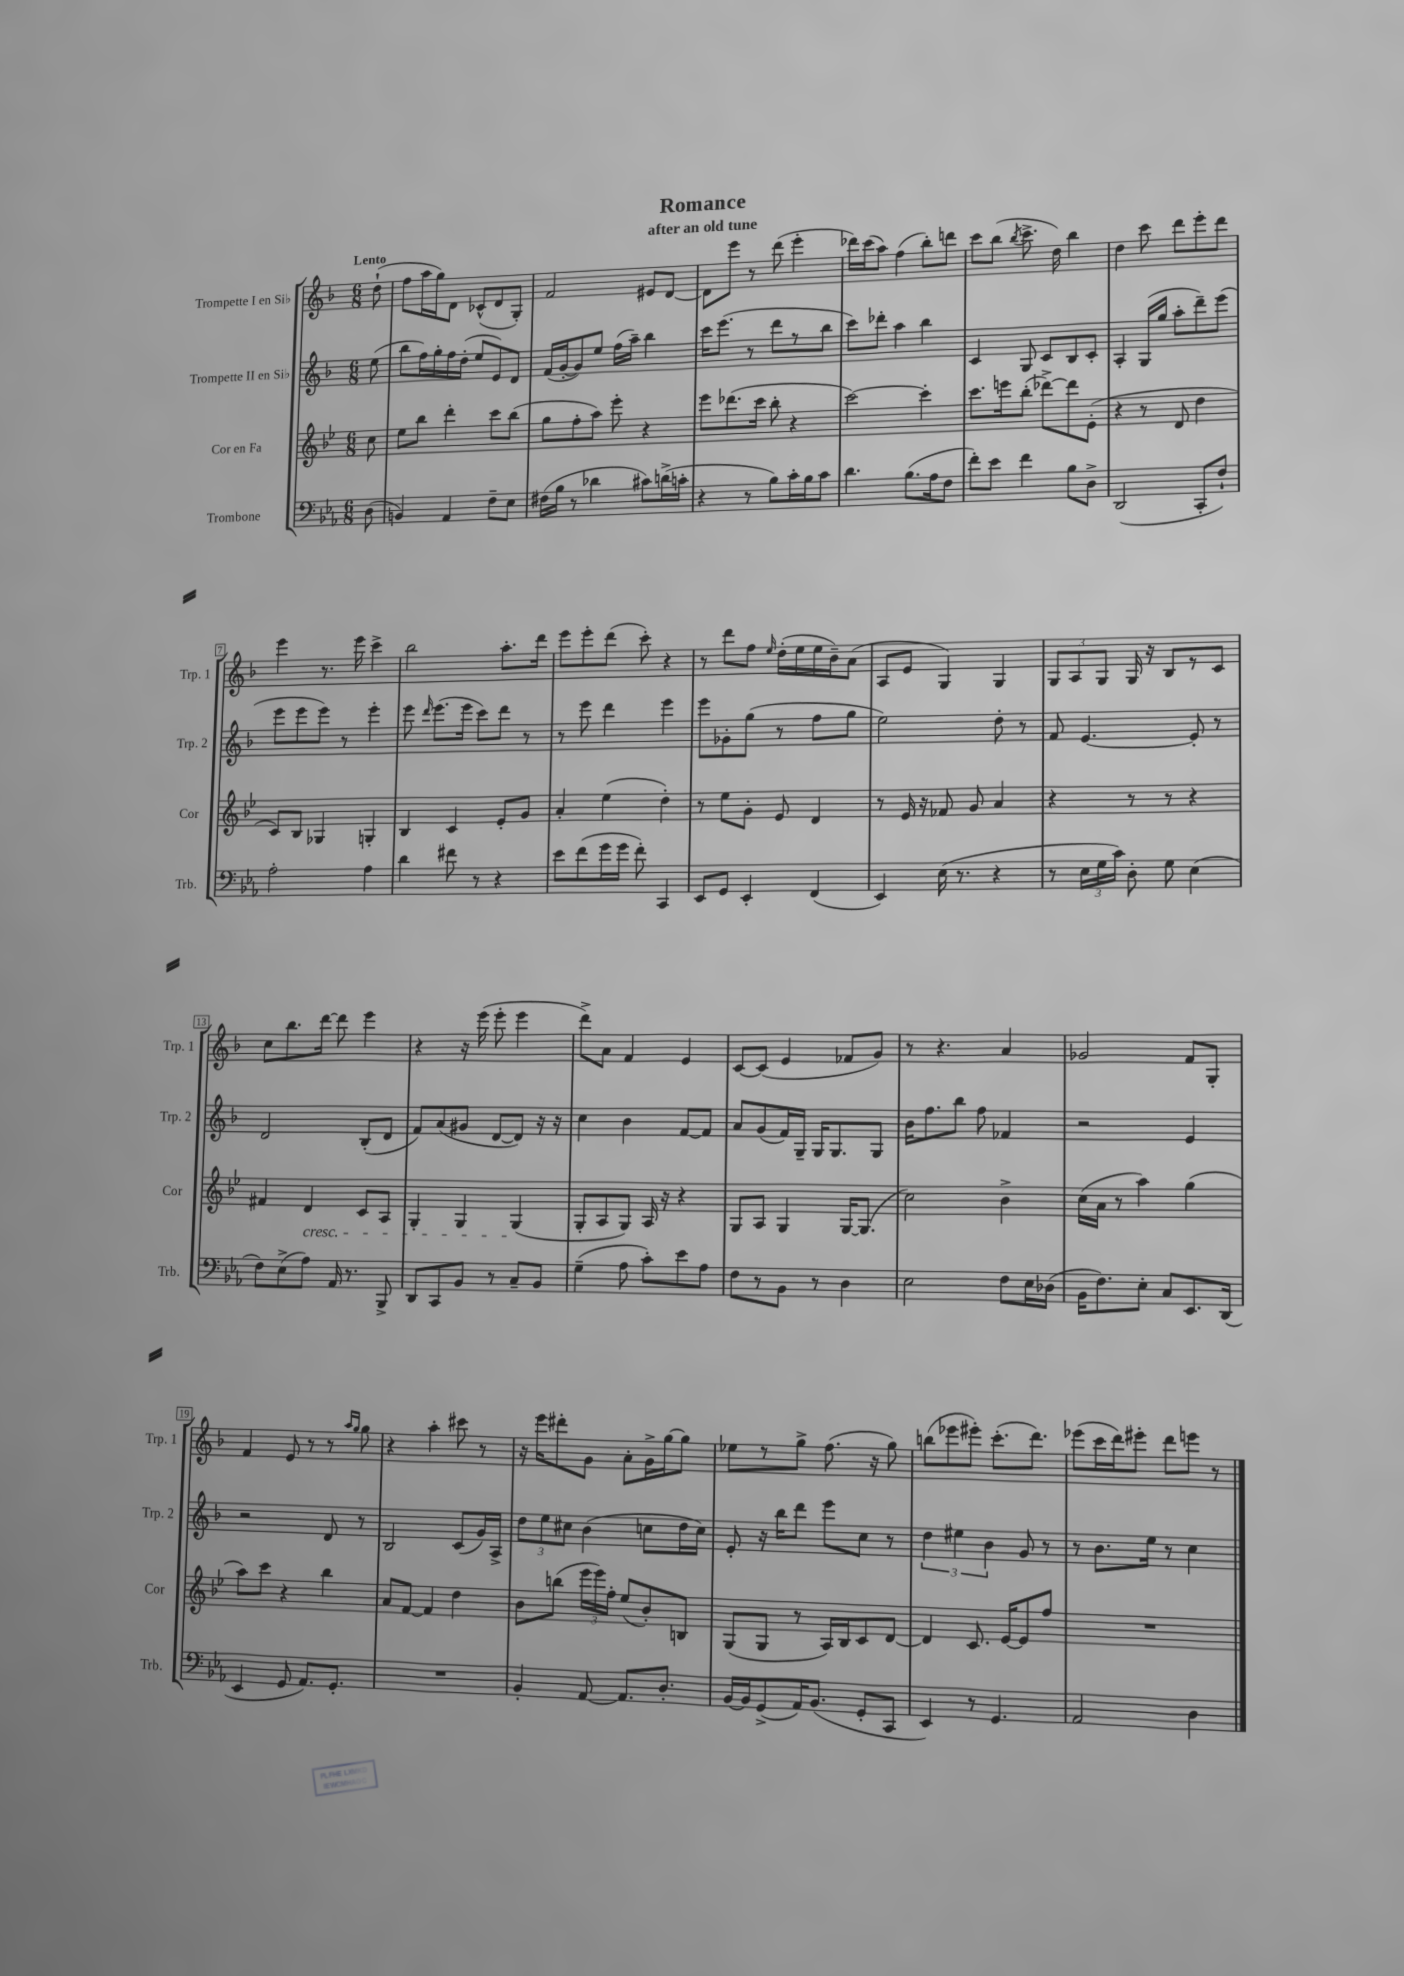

**kern	**kern	**kern	**kern
*staff4	*staff3	*staff2	*staff1
*clefF4	*clefG2	*clefG2	*clefG2
*k[b-e-a-]	*k[b-e-]	*k[b-]	*k[b-]
*M6/8	*M6/8	*M6/8	*M6/8
(8D	8cc	(8ee	(8dd`
=	=	=	=
4BB)	8ee-	8bb-	8ff
.	8bb-	16ff)	16aa
.	.	16gg'	16gg)
4AA-	4ddd'	16ff	8d
.	.	(16dd'	.
.	.	8ee	(8c-^^
8F~	8ccc	8e)	8d
8E-	(8bb-	8d	8G')
=	=	=	=
(16F#	8gg	(16f	2f
16B-	.	[16g'	.
8r	8ff'	8g])	.
4d-	8aa)	8ee	.
.	8eee-'	(16ff	.
.	.	16aa~)	.
8c#)	4r	4bb-	8e#
(16d^	.	.	[8d
16c'	.	.	.
=	=	=	=
4r	8eee-	16ccc	8d]
.	.	(8.eee	.
.	(8.ddd-	.	8eee
8r	.	8r	8r
.	16ccc	.	.
8B-)	8bb-'	8ddd	(8ddd
16c'	4r	8r	4eee'
16B-	.	.	.
8c	.	8bb-	.
=	=	=	=
4.d	[2ccc)	8ccc)	16ddd-)
.	.	.	(16ccc
.	.	8ddd-'	8aa)
.	.	4aa	(4ff
(8.B-	.	.	.
.	4ccc']	4bb-	8bb-')
16A-	.	.	.
8F	.	.	8ddd
=	=	=	=
8f')	8.ccc	4c	8ccc
8e-	.	.	(8bb-
.	16eee	.	.
.	.	.	8qbb-
4f	(8bb-'	8G	8.ccc^
.	[8ddd-^)	8c	.
.	.	.	16dd)
8B-	8ddd-]	8B-	4bb-
8D^	(8e-'	8c'	.
=	=	=	=
(2DD	4r	4A'	4dd
.	8r	(16G	8ccc
.	.	16gg	.
.	8d	8aa'	8ddd
8CC'	4dd	8ddd~)	8eee'
8F`)	.	(8eee	8ddd
=	=	=	=
2A-'	8c)	8eee	4eee
.	8B-	8eee	.
.	4G-	8eee)	8.r
.	.	8r	.
.	.	.	16eee
4A-	4G'	4eee'	4ccc^
=	=	=	=
4d	4B-	8eee	2bb-
.	.	16qqddd	.
.	.	(8.eee	.
8f#	4c	.	.
.	.	16eee	.
8r	.	8ccc)	.
4r	8e-'	8ddd	8.aa'
.	8g	8r	.
.	.	.	16ddd
=	=	=	=
8e-	4a'	8r	8eee
(8f	.	8eee	8eee'
16g	(4ee-	4ddd	(8ddd
16g	.	.	.
8f')	.	.	8ccc')
4CC	4dd')	4eee	4r
=	=	=	=
8EE-	8r	8eee	8r
8GG	8ee-	8g-'	8ddd
4EE-'	8g'	(8gg	8ff
.	.	.	16qqee
.	8e-	8r	(16dd'
.	.	.	16ee
(4FF	4d	8ff	16ee
.	.	.	16b-~)
.	.	8gg	(8a
=	=	=	=
4EE-)	8r	2ee)	8A
.	16e-	.	8e
.	16r	.	.
(16E-	8f-	.	4G)
8.r	.	.	.
.	8g	.	.
4r	4a	8dd'	4G
.	.	8r	.
=	=	=	=
8r	4r	8f	12G
.	.	.	12A
24E-	.	[4.e	.
24G	.	.	12G
24c)	.	.	.
8D'	8r	.	16G
.	.	.	16r
8G	8r	.	8B-
(4E-	4r	8e']	8r
.	.	8r	8c
=	=	=	=
8F)	4f#	2d	8cc
(8E-^	.	.	8.bb-
8A-)	4d	.	.
.	.	.	[16ddd
16AA-	.	.	8ddd]
8.r	.	.	.
.	8c	(8B-'	4eee
8BBB-^	8A	8d	.
=	=	=	=
8DD	4G'	8f)	4r
8CC	.	(8a	.
8BB-	4G	8g#	16r
.	.	.	(16eee
8r	.	[8d	8eee'
8C~	(4G	8d])	4eee
8BB-	.	16r	.
.	.	16r	.
=	=	=	=
(4G~	8G'	4cc	8ddd^)
.	8A	.	8a
8A-	8G)	4b-	4f
8c')	16A	.	.
.	16r	.	.
8e-	4r	[8f	4e
8A-	.	8f]	.
=	=	=	=
8F	8G	8a	[8c
8r	8A	(8g	(8c]
8BB-	4G	16f)	4e
.	.	16G~	.
8r	.	16G	.
.	.	8.G	.
4D	[16G	.	8f-
.	(8.G]	.	.
.	.	8G	8g)
=	=	=	=
2E-	2cc)	16b-	8r
.	.	8.ff	.
.	.	.	4.r
.	.	8bb-	.
.	.	8ff	.
8F	4b-^	4f-	4a
16E-	.	.	.
(16D-	.	.	.
=	=	=	=
16BB-	(16cc	2r	2g-
8.F)	16a	.	.
.	8r	.	.
8E-'	4aa)	.	.
8C	.	.	.
8.EE-	(4gg	4e	8f
.	.	.	8G'
(16DD	.	.	.
=	=	=	=
4EE-	8aa)	2r	4f
.	8ccc	.	.
8GG	4r	.	8e
8.AA-)	.	.	8r
.	4bb-	8d	8r
8.GG'	.	.	.
.	.	.	16qqaa
.	.	.	16qqgg
.	.	8r	8gg
=	=	=	=
2.r	8a	2B-	4r
.	[8f	.	.
.	4f]	.	4aa'
.	4dd	(8c	8ccc#
.	.	16g)	8r
.	.	16A^	.
=	=	=	=
4BB-'	8b-	12dd	16r
.	.	.	16eee
.	.	12ee	.
.	(8bb	.	8ddd#'
.	.	12cc#	.
[8AA-	24eee-	(4b-	8g
.	24eee-)	.	.
.	24ff'	.	.
8.AA-]	(8ee-	.	8a'
.	8b-')	8cc	16g^
8.D'	.	.	[16gg
.	8B	16dd	8gg]
.	.	16cc)	.
=	=	=	=
[16BB-	(8G	8e'	8ee-
16BB-]	.	.	.
(8GG^	8G	16r	8r
.	.	16bb-	.
16AA-)	8r	8ddd	8gg^
(8.BB-	.	.	.
.	16A)	8eee	(8.ff
.	16B-	.	.
8GG'	8c	8cc	.
.	.	.	16r
8CC	[8d	8r	8gg)
=	=	=	=
4EE-)	4d]	6dd	(8bb
.	.	.	8eee-
.	.	6ee#	.
8r	8.c	.	8eee#')
.	.	6b-	.
4.GG	.	.	(8.ccc'
.	[16e-	.	.
.	8e-]	8g	.
.	.	.	8.ddd)
.	8ff	8r	.
=	=	=	=
2AA-	2.r	8r	(8eee-
.	.	8.b-	16ccc
.	.	.	16ddd)
.	.	.	8eee#'
.	.	16ee	.
.	.	8r	8ddd
4D	.	4cc	8eee
.	.	.	8r
==	==	==	==
*-	*-	*-	*-
